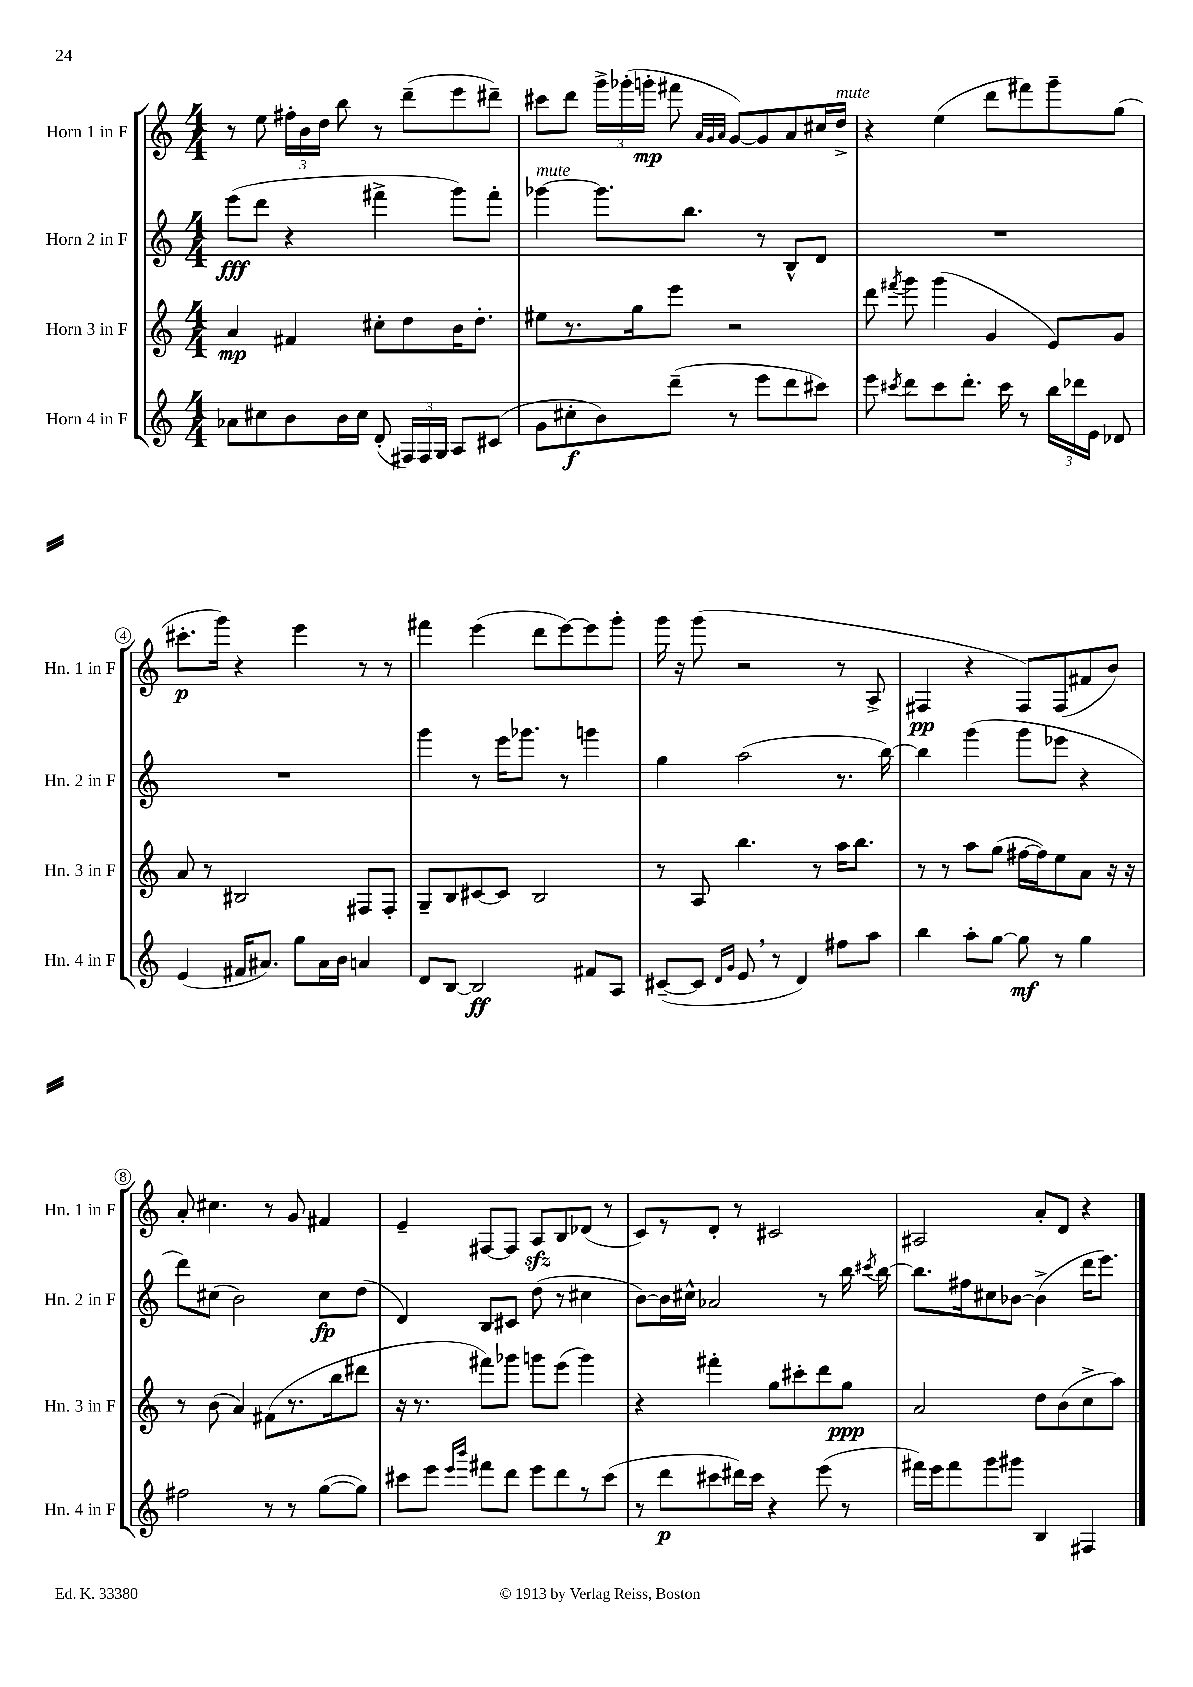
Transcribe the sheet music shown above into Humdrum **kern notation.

**kern	**dynam	**kern	**dynam	**kern	**dynam	**kern	**dynam
*part4	*part4	*part3	*part3	*part2	*part2	*part1	*part1
*staff4	*staff4	*staff3	*staff3	*staff2	*staff2	*staff1	*staff1
*I"Horn 4 in F	*	*I"Horn 3 in F	*	*I"Horn 2 in F	*	*I"Horn 1 in F	*
*I'Hn. 4 in F	*	*I'Hn. 3 in F	*	*I'Hn. 2 in F	*	*I'Hn. 1 in F	*
*clefG2	*	*clefG2	*	*clefG2	*	*clefG2	*
*k[]	*	*k[]	*	*k[]	*	*k[]	*
*M4/4	*	*M4/4	*	*M4/4	*	*M4/4	*
=1	=1	=1	=1	=1	=1	=1	=1
8a-X\L	.	4a/	mp	(8eee\L	fff	8r	.
8cc#X\	.	.	.	8ddd\J	.	8ee\	.
8b\	.	4f#X/	.	4r	.	24ff#X'\LL	.
.	.	.	.	.	.	24b\	.
.	.	.	.	.	.	24dd\JJ	.
16b\L	.	.	.	.	.	8bb\	.
16cc#\JJ	.	.	.	.	.	.	.
(8d'/	.	8cc#X'\L	.	4fff#X^\	.	8r	.
24F#X/LL)	.	8dd\	.	.	.	(8ddd~\L	.
24F#/	.	.	.	.	.	.	.
24G/JJ	.	.	.	.	.	.	.
8A/L	.	16b\K	.	8ggg\L)	.	8eee\	.
.	.	8.dd'\J	.	.	.	.	.
(8c#X/J	.	.	.	8fff#'\J	.	8ddd#X~\J)	.
=2	=2	=2	=2	=2	=2	=2	=2
!	!	!	!	!LO:TX:a:i:t=mute	!	!	!
8g\L	.	8ee#X\L	.	[4ggg-X\	.	8ccc#X\L	.
8cc#X'\	f	8.r	.	.	.	8ddd\J	.
8b\)	.	.	.	8.ggg-\L]	.	24ggg^\LL	.
.	.	.	.	.	.	(24ggg-X'\	.
.	.	16gg\k	.	.	.	.	.
.	.	.	.	.	.	24gggn'\JJ	mp
(8ddd~\J	.	8eee\J	.	.	.	8fff#X\	.
.	.	.	.	8.bb\J	.	.	.
.	.	.	.	.	.	32qqa/LLL	.
.	.	.	.	.	.	32qqg/	.
.	.	.	.	.	.	32qqa/JJJ	.
8r	.	2r	.	.	.	[8g/L)	.
8eee\L	.	.	.	8r	.	8g/]	.
8ddd\	.	.	.	8B^^/L	.	8a/	.
8ccc#X\J)	.	.	.	8d/J	.	16cc#X/L	.
!	!	!	!	!	!	!LO:TX:a:i:t=mute	!
.	.	.	.	.	.	16dd^/JJ	.
=3	=3	=3	=3	=3	=3	=3	=3
8eee\	.	8ddd\	.	1r	.	4r	.
8qccc#X/	.	8qfff#X/	.	.	.	.	.
8ddd\L	.	8ggg\	.	.	.	.	.
8ccc#\	.	(4ggg\	.	.	.	(4ee\	.
8.ddd'\J	.	.	.	.	.	.	.
.	.	4g/	.	.	.	8ddd\L	.
16ccc#\	.	.	.	.	.	.	.
8r	.	.	.	.	.	8fff#X\)	.
24bb\LL	.	8e/L)	.	.	.	8ggg~\	.
24ddd-X\	.	.	.	.	.	.	.
24e\JJ	.	.	.	.	.	.	.
8d-X/	.	8g/J	.	.	.	(8gg\J	.
!!LO:LB:g=z
=4	=4	=4	=4	=4	=4	=4	=4
(4e/	.	8a/	.	1r	.	8.ccc#X'\L	p
.	.	8r	.	.	.	.	.
.	.	.	.	.	.	16ggg\Jk)	.
16f#X/KL	.	2B#X/	.	.	.	4r	.
8.a#X/J)	.	.	.	.	.	.	.
8gg\L	.	.	.	.	.	4eee\	.
16a#\L	.	.	.	.	.	.	.
16b\JJ	.	.	.	.	.	.	.
4an/	.	8F#X/L	.	.	.	8r	.
.	.	8F#'/J	.	.	.	8r	.
=5	=5	=5	=5	=5	=5	=5	=5
8d/L	.	8G~/L	.	4ggg\	.	4fff#X\	.
[8B/J	.	8B/	.	.	.	.	.
2B/]	ff	[8c#X/	.	8r	.	(4eee\	.
.	.	8c#/J]	.	16eee\KL	.	.	.
.	.	.	.	8.ggg-X\J	.	.	.
.	.	2B/	.	.	.	8ddd\L	.
.	.	.	.	8r	.	[8eee\)	.
8f#X/L	.	.	.	4gggn\	.	8eee\]	.
8A/J	.	.	.	.	.	8ggg'\J	.
=6	=6	=6	=6	=6	=6	=6	=6
([8c#X~/L	.	8r	.	4gg\	.	16ggg\	.
.	.	.	.	.	.	16r	.
8c#/J]	.	8A/	.	.	.	(8ggg\	.
16qqd/LL	.	.	.	.	.	.	.
16qqg/JJ	.	.	.	.	.	.	.
8e,/	.	4.bb\	.	(2aa\	.	2r	.
8r	.	.	.	.	.	.	.
4d/)	.	.	.	.	.	.	.
.	.	8r	.	.	.	.	.
8ff#X\L	.	16aa\KL	.	8.r	.	8r	.
.	.	8.bb\J	.	.	.	.	.
8aa\J	.	.	.	.	.	8A^/	.
.	.	.	.	[16bb\)	.	.	.
=7	=7	=7	=7	=7	=7	=7	=7
4bb\	.	8r	.	4bb\]	.	4F#X/	pp
.	.	8r	.	.	.	.	.
8aa'\L	.	8aa\L	.	(4ggg\	.	4r	.
[8gg\J	.	(8gg\J	.	.	.	.	.
8gg\]	mf	[16ff#X\LL	.	8ggg\L	.	8F#/L)	.
.	.	16ff#\J])	.	.	.	.	.
8r	.	8ee\	.	8eee-X\J	.	(8F#/	.
4gg\	.	8a\J	.	4r	.	8f#X/	.
.	.	16r	.	.	.	8b/J)	.
.	.	16r	.	.	.	.	.
!!LO:LB:g=z
=8	=8	=8	=8	=8	=8	=8	=8
2ff#X\	.	8r	.	8ddd\L)	.	8a'/	.
.	.	(8b\	.	(8cc#X\J	.	4.cc#X\	.
.	.	4a/)	.	2b\)	.	.	.
8r	.	(8f#X\L	.	.	.	8r	.
8r	.	8.r	.	.	.	8g/	.
([8gg\L	.	.	.	8cc#\L	fp	4f#X/	.
.	.	16bb\k	.	.	.	.	.
8gg\J])	.	8ddd#X\J	.	(8dd\J	.	.	.
=9	=9	=9	=9	=9	=9	=9	=9
8ccc#X\L	.	16r	.	4d/)	.	4e~/	.
.	.	8.r	.	.	.	.	.
8eee\J	.	.	.	.	.	.	.
16qqeee/LL	.	.	.	.	.	.	.
16qqbbb/JJ	.	.	.	.	.	.	.
8fff#X\L	.	8fff#X\L)	.	8B/L	.	[8F#X/L	.
8ddd\J	.	8ggg-X\J	.	8c#X/J	.	8F#/J]	.
8eee\L	.	8gggn\L	.	(8dd\	.	8Azz/L	.
8ddd\	.	(8eee\J	.	8r	.	8B/	.
8r	.	4ggg\)	.	4cc#X\	.	(8d-X/J	.
(8ccc#\J	.	.	.	.	.	8r	.
=10	=10	=10	=10	=10	=10	=10	=10
8r	.	4r	.	[8b\L)	.	8c/L)	.
8ddd\L	p	.	.	16b\L]	.	8r	.
.	.	.	.	16cc#X^^\JJ	.	.	.
8ccc#X\	.	4fff#X'\	.	2a-X/	.	8d'/J	.
16ddd#X\L)	.	.	.	.	.	8r	.
16ccc#\JJ	.	.	.	.	.	.	.
4r	.	8gg\L	.	.	.	2c#X/	.
.	.	8ccc#X'\	.	.	.	.	.
(8eee\	.	8ddd\	.	8r	.	.	.
8r	.	8gg\J	ppp	16bb\	.	.	.
.	.	.	.	8qccc#X/	.	.	.
.	.	.	.	[16bb\	.	.	.
=11	=11	=11	=11	=11	=11	=11	=11
16fff#X\LL)	.	2a/	.	8.bb\L]	.	2A#X/	.
16eee\J	.	.	.	.	.	.	.
8fff#\	.	.	.	.	.	.	.
.	.	.	.	16ff#X\k	.	.	.
8ggg\	.	.	.	8cc#X\	.	.	.
8ggg#X\J	.	.	.	[8b-X\J	.	.	.
4B/	.	8dd\L	.	(4b-^\]	.	8a'/L	.
.	.	(8b\	.	.	.	8d/J	.
4F#X/	.	8cc^\	.	16ddd\KL	.	4r	.
.	.	.	.	8.eee\J)	.	.	.
.	.	8aa\J)	.	.	.	.	.
==	==	==	==	==	==	==	==
*-	*-	*-	*-	*-	*-	*-	*-
